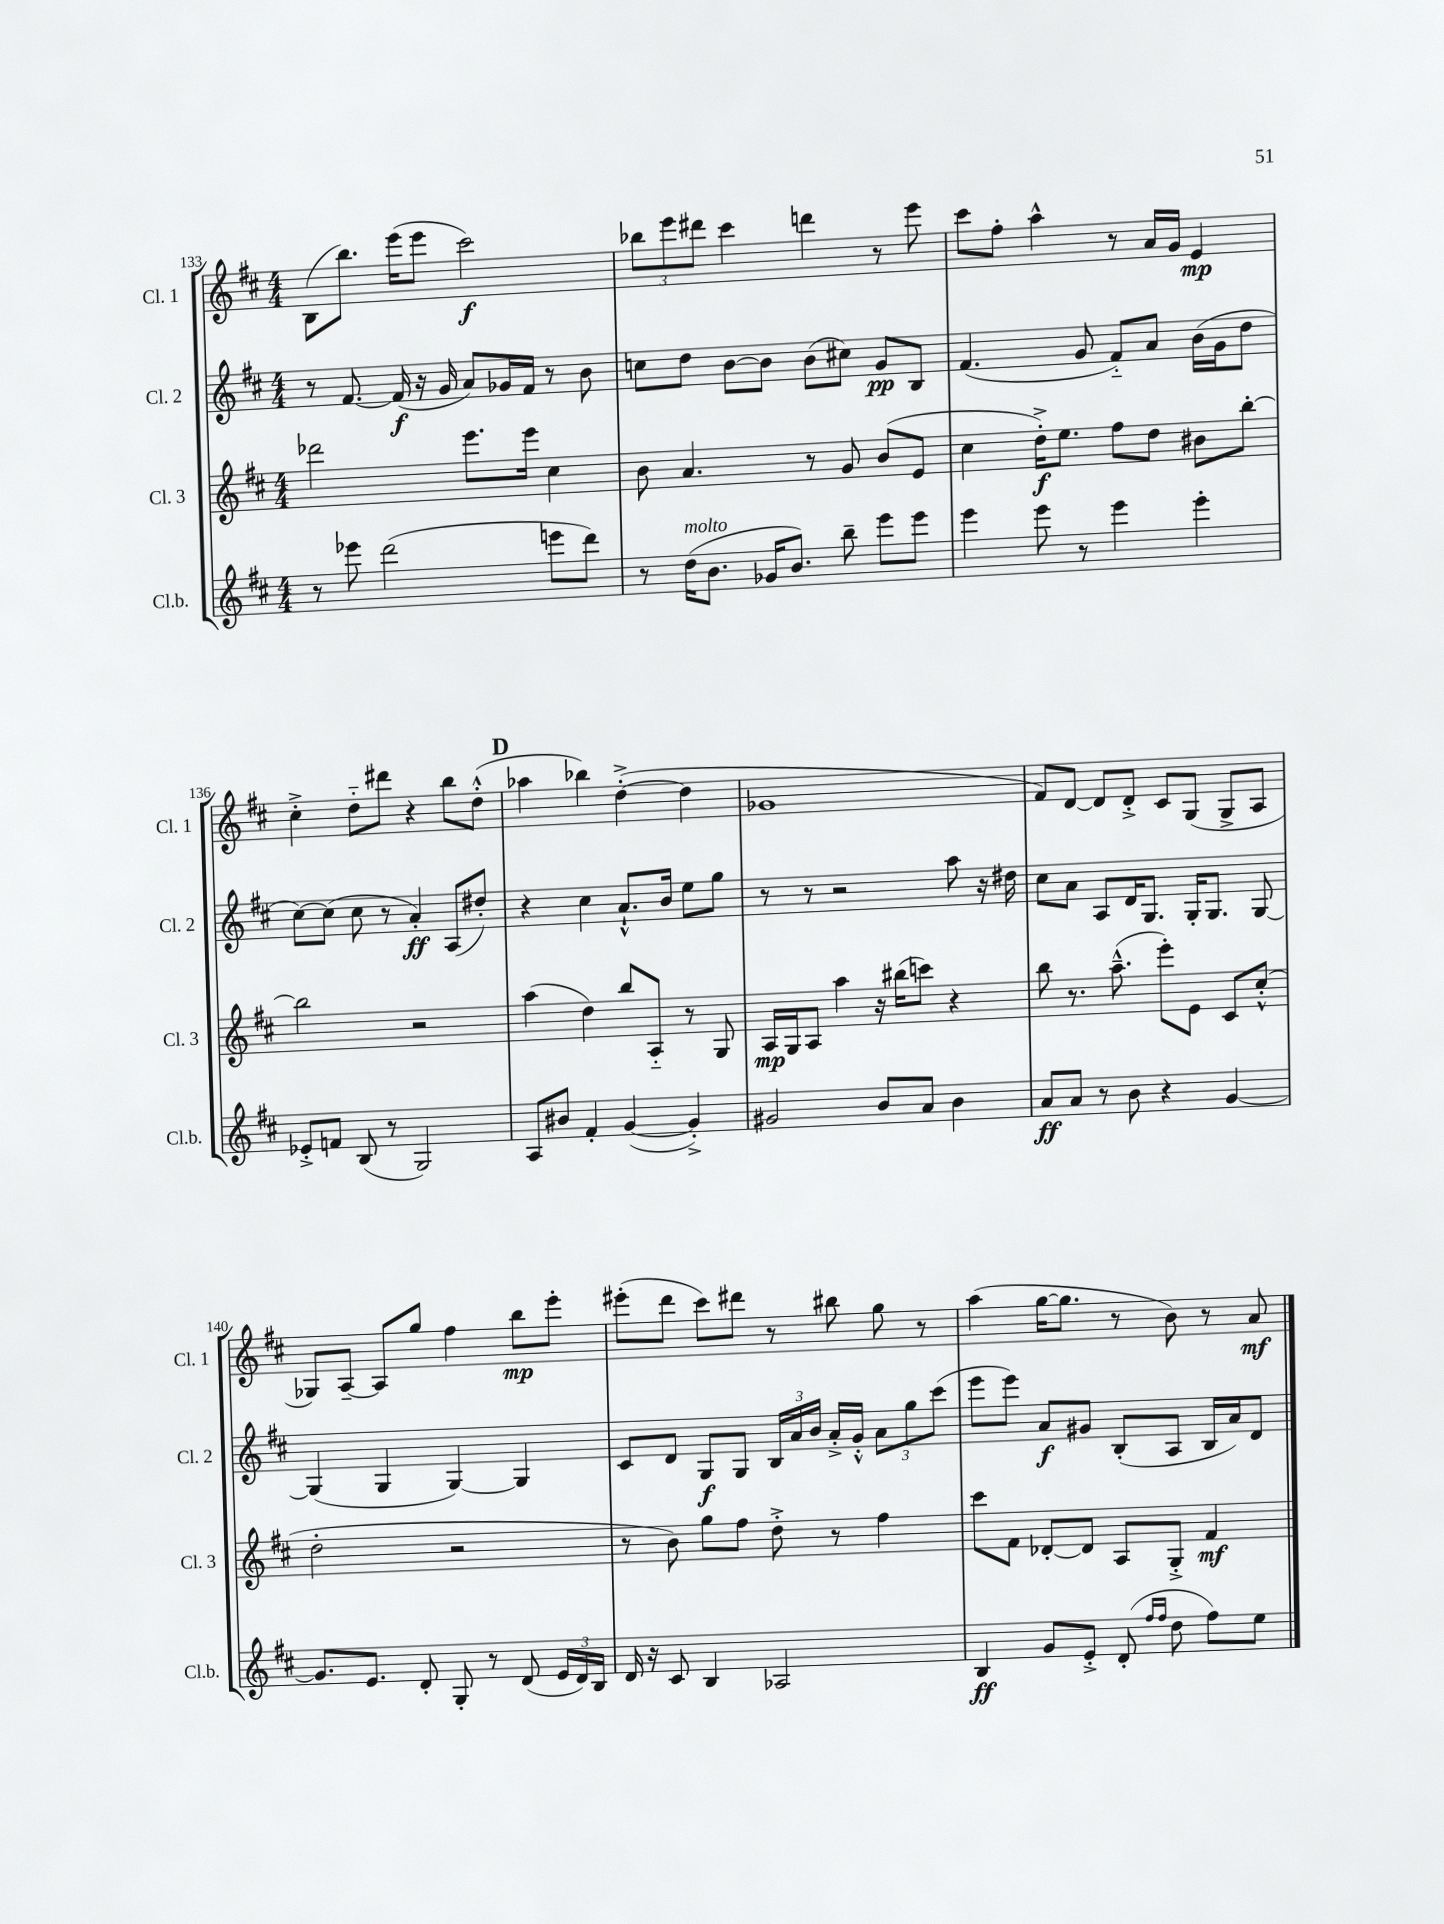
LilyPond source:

<<
\new StaffGroup <<
\new Staff = "s0" \with { instrumentName = "Cl. 1" shortInstrumentName = "Cl. 1" } {
    \clef treble \key d \major \numericTimeSignature \time 4/4
    \autoBeamOff b8[( b''8.]) e'''16[( e'''8] cis'''2\f) |
    \tuplet 3/2 { bes''8[ e'''8 dis'''8] } cis'''4 d'''4 r8 e'''8 |
    cis'''8[ fis''8]-. a''4-^ r8 a'16[ g'16] e'4\mp |
    cis''4-.-> d''8[-_ dis'''8] r4 b''8[ d''8]-.-^( |
    \mark \markup { \bold "D" } aes''4 bes''4) d''4~-.->( d''4 |
    ges'1 |
    fis'8[) d'8]~ d'8[ d'8]-.-> cis'8[ g8]( g8[-> a8] |
    ges8[) a8]~-- a8[ g''8] fis''4 b''8[\mp e'''8]-. |
    eis'''8[-.( d'''8] cis'''8[) dis'''8] r8 bis''8 g''8 r8 |
    a''4( g''16[~ g''8.] r8 b'8) r8 a'8\mf \bar "|." |
}
\new Staff = "s1" \with { instrumentName = "Cl. 2" shortInstrumentName = "Cl. 2" } {
    \clef treble \key d \major \numericTimeSignature \time 4/4
    \autoBeamOff r8 fis'8.~ fis'16\f( r16 g'16 a'8[) ges'16 fis'16] r8 b'8 |
    c''8[ d''8] b'8[~ b'8] b'8[( cis''8]) g'8[\pp b8] |
    fis'4.( g'8 fis'8[-_) a'8] b'16[( g'16 d''8] |
    cis''8[~) cis''8]( cis''8 r8 a'4-.\ff) a8[( dis''8]-.) |
    \mark \markup { \bold "D" } r4 cis''4 a'8.[-!-^ b'16] e''8[ g''8] |
    r8 r8 r2 a''8 r16 dis''16 |
    cis''8[ a'8] a8[ d'16 g8.] g16[-. g8.] g8~ |
    g4( g4 g4~) g4 |
    cis'8[ d'8] g8[\f g8] \tuplet 3/2 { b16[ a'16 b'16] } a'16[-.-> g'16]-.-^ \tuplet 3/2 { a'8[ g''8 cis'''8]( } |
    e'''8[ e'''8]) a'8[\f gis'8] b8[-.( a8] b16[ a'16) d'8] \bar "|." |
}
\new Staff = "s2" \with { instrumentName = "Cl. 3" shortInstrumentName = "Cl. 3" } {
    \clef treble \key d \major \numericTimeSignature \time 4/4
    \autoBeamOff des'''2 e'''8.[ e'''16] cis''4 |
    b'8 a'4. r8 g'8 b'8[( e'8] |
    cis''4 d''16[-.->\f) e''8.] fis''8[ d''8] bis'8[ b''8]~-. |
    b''2 r2 |
    \mark \markup { \bold "D" } a''4( d''4) b''8[ a8]-_ r8 g8 |
    a16[\mp g16 a8] a''4 r16 bis''16[( c'''8]) r4 |
    b''8 r8. a''8.---^( e'''8[-.) e'8] cis'8[ cis''8]-.-^( |
    d''2-. r2 |
    r8 b'8) g''8[ fis''8] d''8-.-> r8 fis''4 |
    cis'''8[ fis'8] des'8[~-. des'8] a8[ g8]-.-> fis'4\mf \bar "|." |
}
\new Staff = "s3" \with { instrumentName = "Cl.b." shortInstrumentName = "Cl.b." } {
    \clef treble \key d \major \numericTimeSignature \time 4/4
    \autoBeamOff r8 ees'''8 d'''2( e'''8[ d'''8]) |
    r8 d''16[^\markup { \italic "molto" }( b'8.] ges'16[ b'8.]) b''8-- e'''8[ e'''8] |
    e'''4 e'''8 r8 e'''4 e'''4-. |
    ees'8[-.-> f'8] b8( r8 g2) |
    \mark \markup { \bold "D" } a8[ bis'8] fis'4-. g'4~( g'4-.->) |
    gis'2 b'8[ a'8] b'4 |
    a'8[\ff a'8] r8 b'8 r4 g'4~ |
    g'8.[ e'8.] d'8-. g8-. r8 d'8( \tuplet 3/2 { e'16[ d'16) b16] } |
    d'16 r16 cis'8 b4 aes2 |
    b4\ff g'8[ e'8]-.-> d'8-.( \grace { fis''16[ fis''16] } d''8 fis''8[) e''8] \bar "|." |
}
>>
>>
\layout { \context { \Score currentBarNumber = #133 } }
